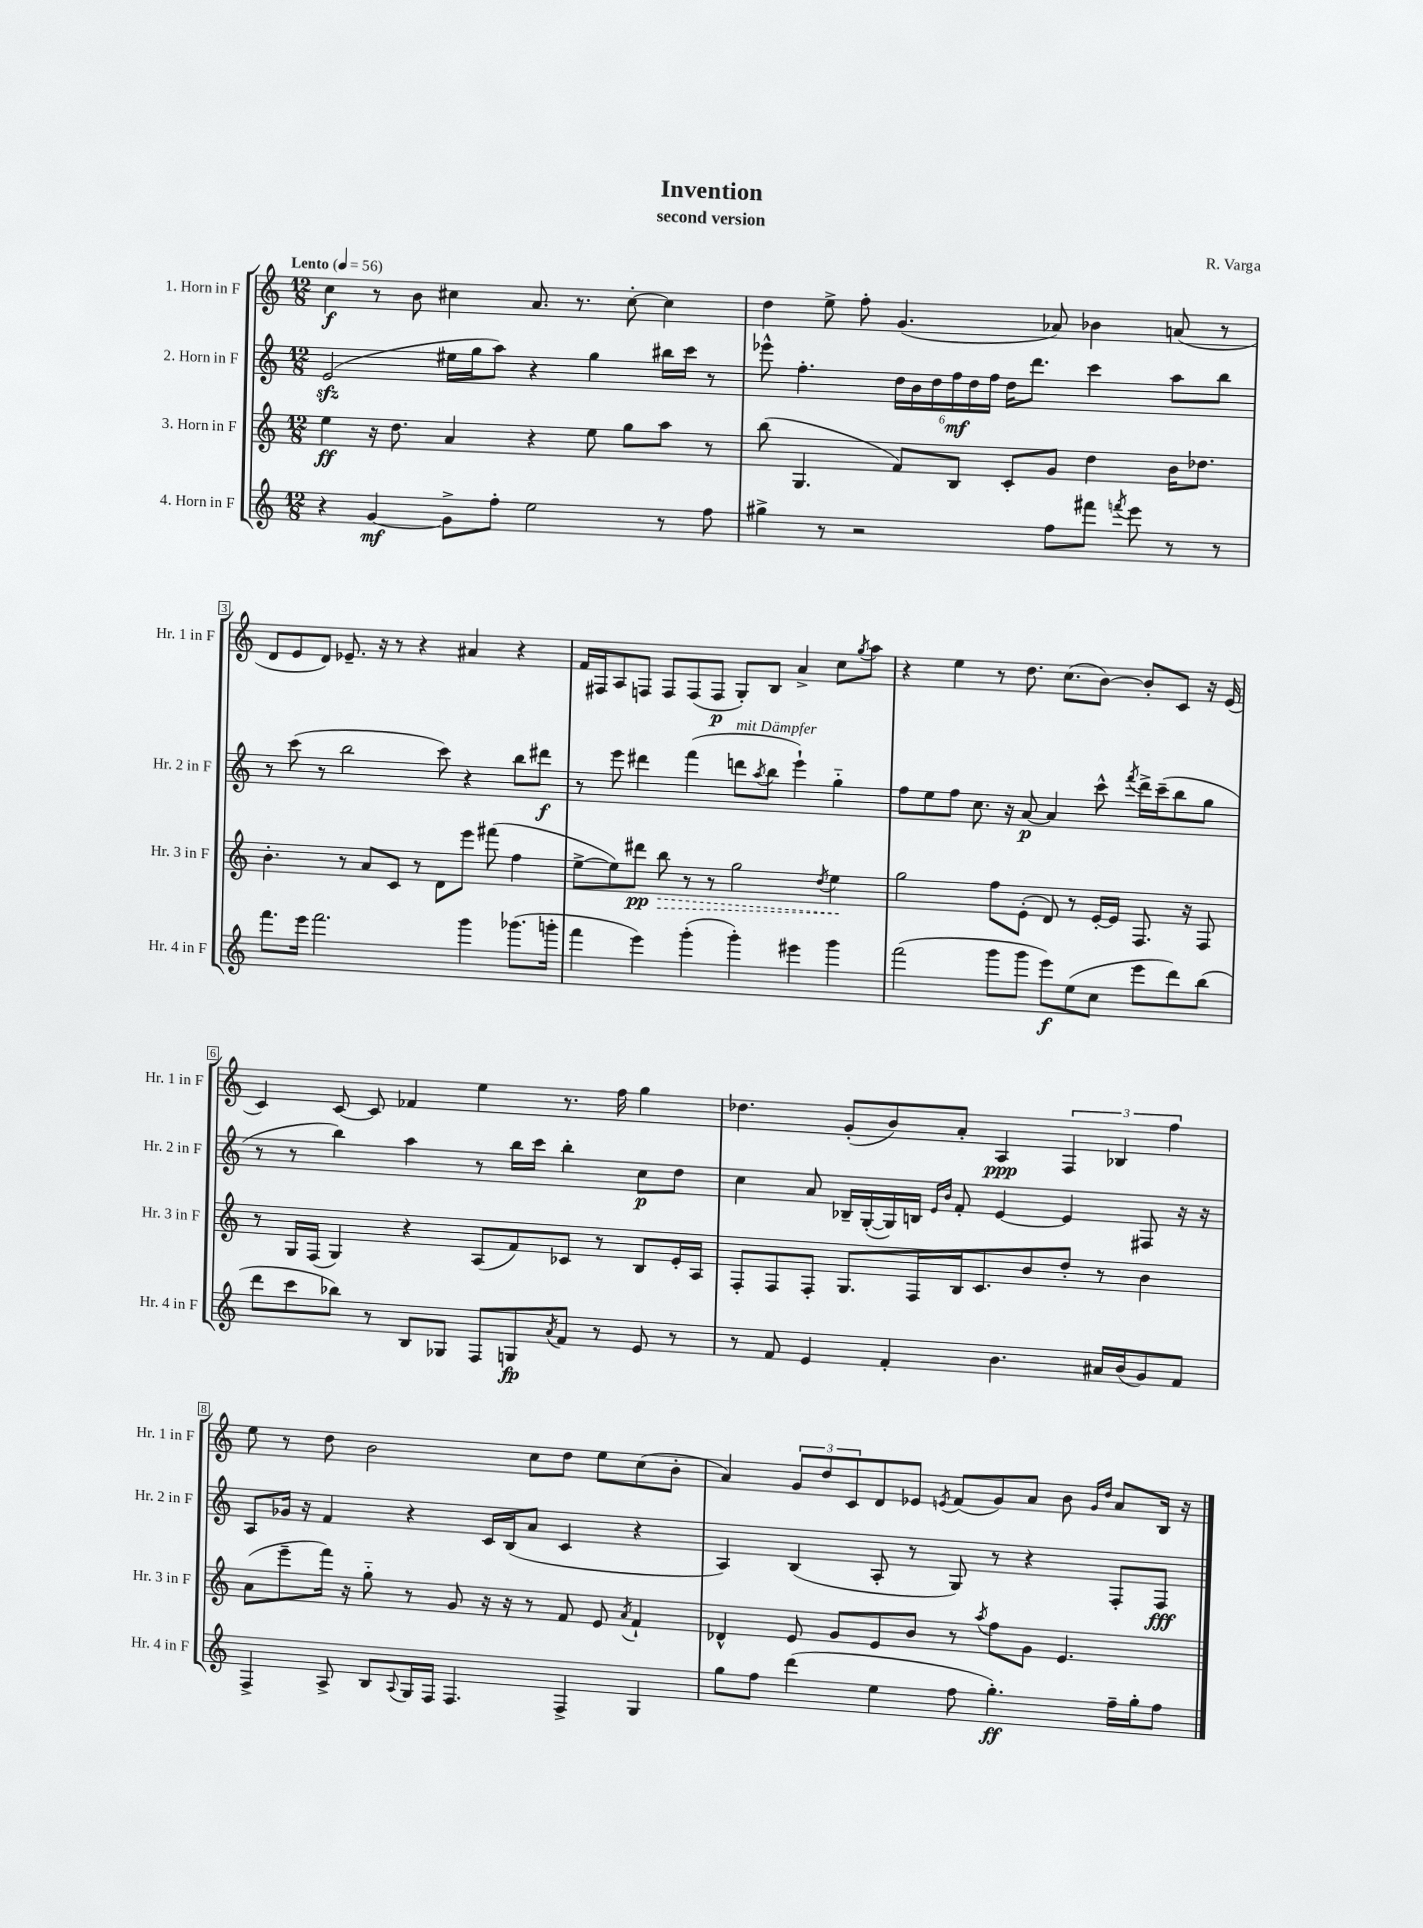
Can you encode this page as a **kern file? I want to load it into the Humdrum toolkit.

**kern	**kern	**kern	**kern
*staff4	*staff3	*staff2	*staff1
*clefG2	*clefG2	*clefG2	*clefG2
*k[]	*k[]	*k[]	*k[]
*M12/8	*M12/8	*M12/8	*M12/8
*MM56	*MM56	*MM56	*MM56
4r	4ee	(2e	4cc
[4g	16r	.	8r
.	8.dd	.	.
.	.	.	8b
8g^]	4a	16ee#	4cc#
.	.	16gg	.
8ff'	.	8aa)	.
2ee	4r	4r	8.a
.	.	.	8.r
.	8ee	4gg	.
.	8gg	.	[8cc#'
8r	8aa	16bb#	4cc#]
.	.	16ccc	.
8ff	8r	8r	.
=	=	=	=
4gg#^	(8bb	8eee-^^	4dd
.	4.G	4.ff'	.
8r	.	.	8ee^
2r	.	.	8ff'
.	8f)	24dd	(4.g
.	.	24b	.
.	.	24dd	.
.	8B	24ff	.
.	.	24dd	.
.	.	24ff	.
.	8c'	16dd	.
.	.	8.ddd	.
8ff	8g	.	8a-)
8fff#	4dd	4ccc	4b-
8qfff	.	.	.
8eee	.	.	.
8r	16b	8aa	(8a
.	8.dd-	.	.
8r	.	8bb	8r
=	=	=	=
8.fff	4.b'	8r	8d
.	.	(8ccc	8e
16eee	.	.	.
2.fff	.	8r	8d)
.	8r	2bb	8.e-~
.	8a	.	.
.	.	.	16r
.	8c	.	8r
.	8r	.	4r
.	8d	8ccc)	.
4ggg	8eee	4r	4a#
.	(8fff#	.	.
(8.ggg-	4ff	8bb	4r
.	.	8ddd#	.
16ggg'	.	.	.
=	=	=	=
4fff	[8ee^	8r	16f
.	.	.	16F#
.	8ee])	8eee	8A
4eee)	8ddd#	4ddd#	8F
.	8bb	.	8F
(4ggg'	8r	(4fff	(8F
.	8r	.	8F
4ggg')	2gg	8ddd	8G')
.	.	8qaa	.
.	.	8bb	8B
4eee#	.	4eee`)	4a^
.	8qdd	.	.
4ggg	4ee	4gg'~	8cc
.	.	.	8qgg
.	.	.	8aa
=	=	=	=
(2fff	2gg	8ff	4r
.	.	8ee	.
.	.	8ff	4ee
.	.	8.cc	.
8ggg	8ff	.	8r
.	.	16r	.
8ggg	(8e'	[8a	8.dd
8eee)	8d)	4a]	.
.	.	.	(8.cc
(8ee	8r	.	.
8cc	[16e'	8ccc^^	[8b)
.	16e]	.	.
.	.	8qfff	.
8eee	8.F	16ddd^	8b']
.	.	(16ccc~	.
8ddd)	.	8bb	8c
.	16r	.	.
(8bb	8F	8gg	16r
.	.	.	(16e
=	=	=	=
8ddd	8r	8r	4c)
8ccc	16G	8r	.
.	(16F	.	.
8bb-)	4G)	4bb)	[8c
8r	.	.	8c]
8B	4r	4aa	4f-
8G-	.	.	.
8F	(8A	8r	4ee
8G	8f)	16bb	.
.	.	16ccc	.
8qa	.	.	.
8f	8c-	4bb'	8.r
8r	8r	.	.
.	.	.	16ff
8e	8B	8cc	4gg
8r	16e'	8dd	.
.	16A	.	.
=	=	=	=
8r	8F'	4cc	4.dd-
8f	8F	.	.
4e	8F'	8a	.
.	8.G	16B-~	(8g'
.	.	([16G'	.
4f'	.	16G])	8b)
.	16F	16B	.
.	.	16qqe	.
.	.	16qqb	.
.	16B	8f'	8a'
.	8.c	.	.
4.b	.	[4e	4A
.	8b	.	.
.	8dd'	4e]	6F
16a#	8r	.	.
.	.	.	6B-
(16b	.	.	.
8g)	4b	8F#	.
.	.	.	6ff
8f	.	16r	.
.	.	16r	.
=	=	=	=
4F^	(8a	8A	8ee
.	8eee~	16g-	8r
.	.	16r	.
8A^	16fff)	4f	8dd
.	16r	.	.
8B	8gg'~	.	2b
8qqA	.	.	.
16G	8r	4r	.
16F	.	.	.
4.F	8g	.	.
.	16r	16c	.
.	16r	(16B	.
.	8r	8a	8cc
4F^	8f	4c	8dd
.	8e	.	8ee
.	8qa	.	.
4G	4f`	4r	(8cc
.	.	.	8b'
=	=	=	=
8gg	4d-^^	4A)	4a)
8ff	.	.	.
(4ddd	8e	(4B	12g
.	.	.	12dd
.	8g	.	.
.	.	.	12c
4ee	8e	8A'	8d
.	8b	8r	8e-
.	.	.	8qe
8ff	8r	8G)	(8f
.	8qaa	.	.
4.gg')	8ff	8r	8g)
.	8g	4r	8a
.	4.e	.	8b
.	.	.	16qqg
.	.	.	16qqdd
16ff~	.	8F'	8a
16gg'	.	.	.
8ff	.	8F	16B
.	.	.	16r
==	==	==	==
*-	*-	*-	*-
